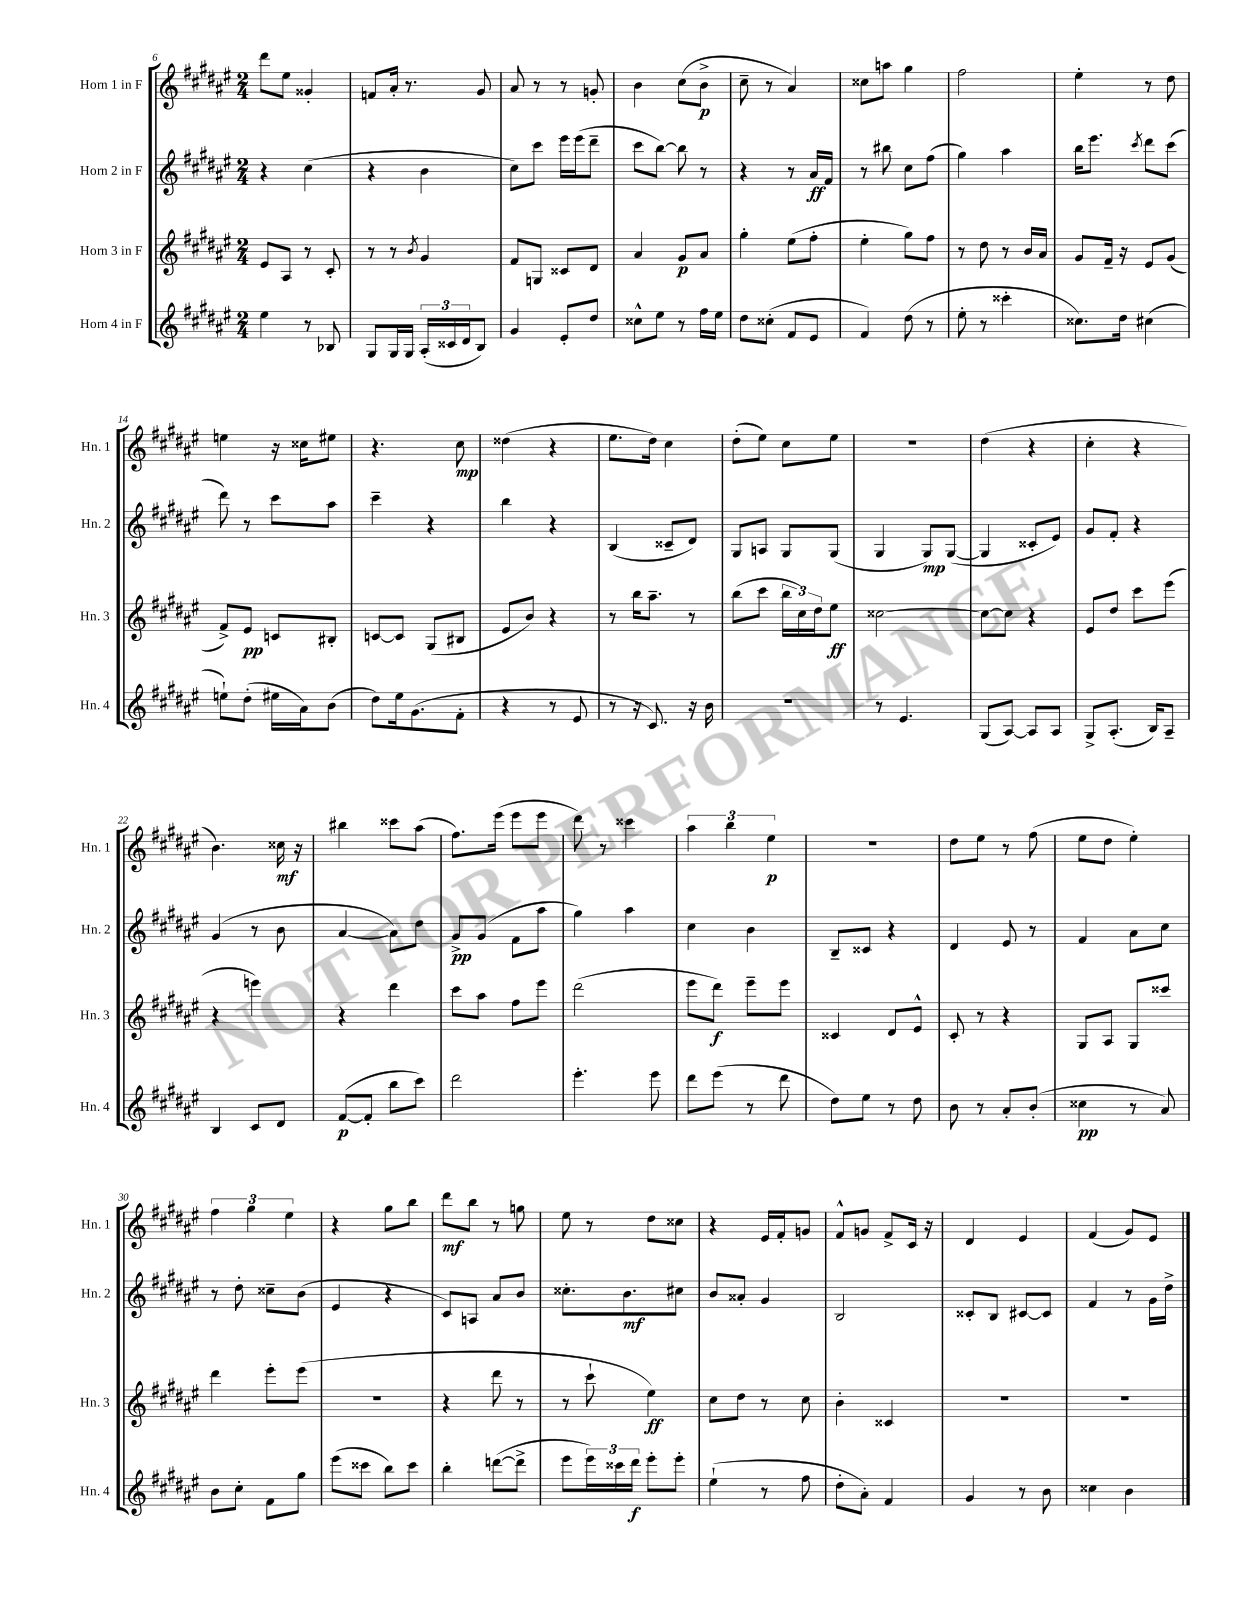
<<
\new StaffGroup <<
\new Staff = "s0" \with { instrumentName = "Horn 1 in F" shortInstrumentName = "Hn. 1" } {
    \clef treble \key fis \major \numericTimeSignature \time 2/4
    dis'''8 eis''8 gisis'4-. |
    f'8 ais'16-. r8. gis'8 |
    ais'8 r8 r8 g'8-. |
    b'4 cis''8( b'8->\p |
    cis''8-- r8 ais'4) |
    cisis''8 a''8 gis''4 |
    fis''2 |
    eis''4-. r8 dis''8 |
    e''4 r16 cisis''16 eis''8 |
    r4. cis''8\mp |
    disis''4( r4 |
    eis''8. dis''16) cis''4 |
    dis''8-.( eis''8) cis''8 eis''8 |
    r2 |
    dis''4( r4 |
    cis''4-. r4 |
    b'4.) cisis''16\mf r16 |
    bis''4 cisis'''8 ais''8( |
    fis''8.) eis'''16( eis'''8 eis'''8 |
    dis'''8) r8 cisis'''4 |
    \tuplet 3/2 { ais''4 b''4 eis''4\p } |
    r2 |
    dis''8 eis''8 r8 fis''8( |
    eis''8 dis''8 eis''4-.) |
    \tuplet 3/2 { fis''4 gis''4 eis''4 } |
    r4 gis''8 b''8 |
    dis'''8\mf b''8 r8 g''8 |
    eis''8 r8 dis''8 cisis''8 |
    r4 eis'16 fis'16-. g'8 |
    fis'8-^ g'8 fis'8-> cis'16 r16 |
    dis'4 eis'4 |
    fis'4( gis'8) eis'8 \bar "|." |
}
\new Staff = "s1" \with { instrumentName = "Horn 2 in F" shortInstrumentName = "Hn. 2" } {
    \clef treble \key fis \major \numericTimeSignature \time 2/4
    r4 cis''4( |
    r4 b'4 |
    cis''8) cis'''8 eis'''16 eis'''16( dis'''8-- |
    cis'''8 b''8~) b''8 r8 |
    r4 r8 ais'16\ff fis'16 |
    r8 bis''8 cis''8 fis''8( |
    gis''4) ais''4 |
    b''16 eis'''8. \acciaccatura { cis'''8 } dis'''8 cis'''8( |
    dis'''8) r8 cis'''8 ais''8 |
    cis'''4-- r4 |
    b''4 r4 |
    b4( cisis'8-- dis'8) |
    gis8 a8 gis8 gis8( |
    gis4 gis8\mp) gis8~( |
    gis4 cisis'8-. eis'8) |
    gis'8 fis'8-. r4 |
    gis'4( r8 b'8 |
    ais'4~ ais'8) dis''8 |
    gis'8->\pp gis'8( fis'8 ais''8 |
    gis''4) ais''4 |
    cis''4 b'4 |
    b8-- cisis'8 r4 |
    dis'4 eis'8 r8 |
    fis'4 ais'8 cis''8 |
    r8 dis''8-. cisis''8-- b'8( |
    eis'4 r4 |
    cis'8) a8 ais'8 b'8 |
    cisis''8.-. b'8.\mf cis''8 |
    b'8 aisis'8-. gis'4 |
    b2 |
    cisis'8-. b8 cis'8~ cis'8 |
    fis'4 r8 gis'16 dis''16-> \bar "|." |
}
\new Staff = "s2" \with { instrumentName = "Horn 3 in F" shortInstrumentName = "Hn. 3" } {
    \clef treble \key fis \major \numericTimeSignature \time 2/4
    eis'8 ais8 r8 cis'8-. |
    r8 r8 \acciaccatura { b'8 } gis'4 |
    fis'8 g8 cisis'8 dis'8 |
    ais'4 gis'8\p ais'8 |
    gis''4-. eis''8( fis''8-. |
    eis''4-. gis''8) fis''8 |
    r8 dis''8 r8 b'16 ais'16 |
    gis'8 fis'16-- r16 eis'8 gis'8( |
    fis'8->) eis'8\pp c'8 bis8-. |
    c'8~ c'8 gis8( bis8 |
    eis'8 b'8) r4 |
    r8 b''16 ais''8.-- r8 |
    b''8( cis'''8 \tuplet 3/2 { b''16 cis''16) dis''16 } eis''8\ff |
    cisis''2~ |
    cisis''8~ cisis''8 r4 |
    eis'8 dis''8 cis'''8 eis'''8( |
    r4 e'''4) |
    r4 dis'''4 |
    cis'''8 ais''8 fis''8 eis'''8 |
    dis'''2( |
    eis'''8 dis'''8\f) eis'''8-- eis'''8 |
    cisis'4 dis'8 eis'8-^ |
    cis'8-. r8 r4 |
    gis8 ais8 gis8 cisis'''8 |
    dis'''4 eis'''8-. eis'''8( |
    R2 |
    r4 dis'''8 r8 |
    r8 cis'''8-! eis''4\ff) |
    cis''8 dis''8 r8 cis''8 |
    b'4-. cisis'4 |
    R2 |
    R2 \bar "|." |
}
\new Staff = "s3" \with { instrumentName = "Horn 4 in F" shortInstrumentName = "Hn. 4" } {
    \clef treble \key fis \major \numericTimeSignature \time 2/4
    eis''4 r8 bes8 |
    gis8 gis16 gis16 \tuplet 3/2 { ais16-.( cisis'16 dis'16 } b8) |
    gis'4 eis'8-. dis''8 |
    cisis''8-^ eis''8 r8 fis''16 eis''16 |
    dis''8 cisis''8-.( fis'8 eis'8 |
    fis'4) dis''8( r8 |
    eis''8-. r8 cisis'''4-. |
    cisis''8.) dis''16 cis''4( |
    e''8-!) dis''8-.( eis''16 ais'16) b'8( |
    dis''8) eis''16 gis'8.( fis'8-. |
    r4 r8 eis'8 |
    r8 r16 cis'8.) r16 b'16 |
    r2 |
    r8 eis'4. |
    gis8( ais8~) ais8 ais8 |
    gis8-> ais8.-.( b16) ais8-- |
    b4 cis'8 dis'8 |
    fis'8~\p( fis'8-. b''8 cis'''8) |
    dis'''2 |
    eis'''4.-. eis'''8 |
    dis'''8 eis'''8( r8 dis'''8 |
    dis''8) eis''8 r8 dis''8 |
    b'8 r8 ais'8-. b'8-.( |
    cisis''4\pp r8 ais'8) |
    b'8 cis''8-. fis'8 gis''8 |
    eis'''8( cisis'''8 b''8) cisis'''8 |
    b''4-. d'''8~( d'''8-> |
    eis'''8 \tuplet 3/2 { eis'''16) cisis'''16 dis'''16\f } eis'''8-. eis'''8-. |
    eis''4-!( r8 fis''8 |
    dis''8-. ais'8-.) fis'4 |
    gis'4 r8 b'8 |
    cisis''4 b'4 \bar "|." |
}
>>
>>
\layout { \context { \Score currentBarNumber = #6 } }
